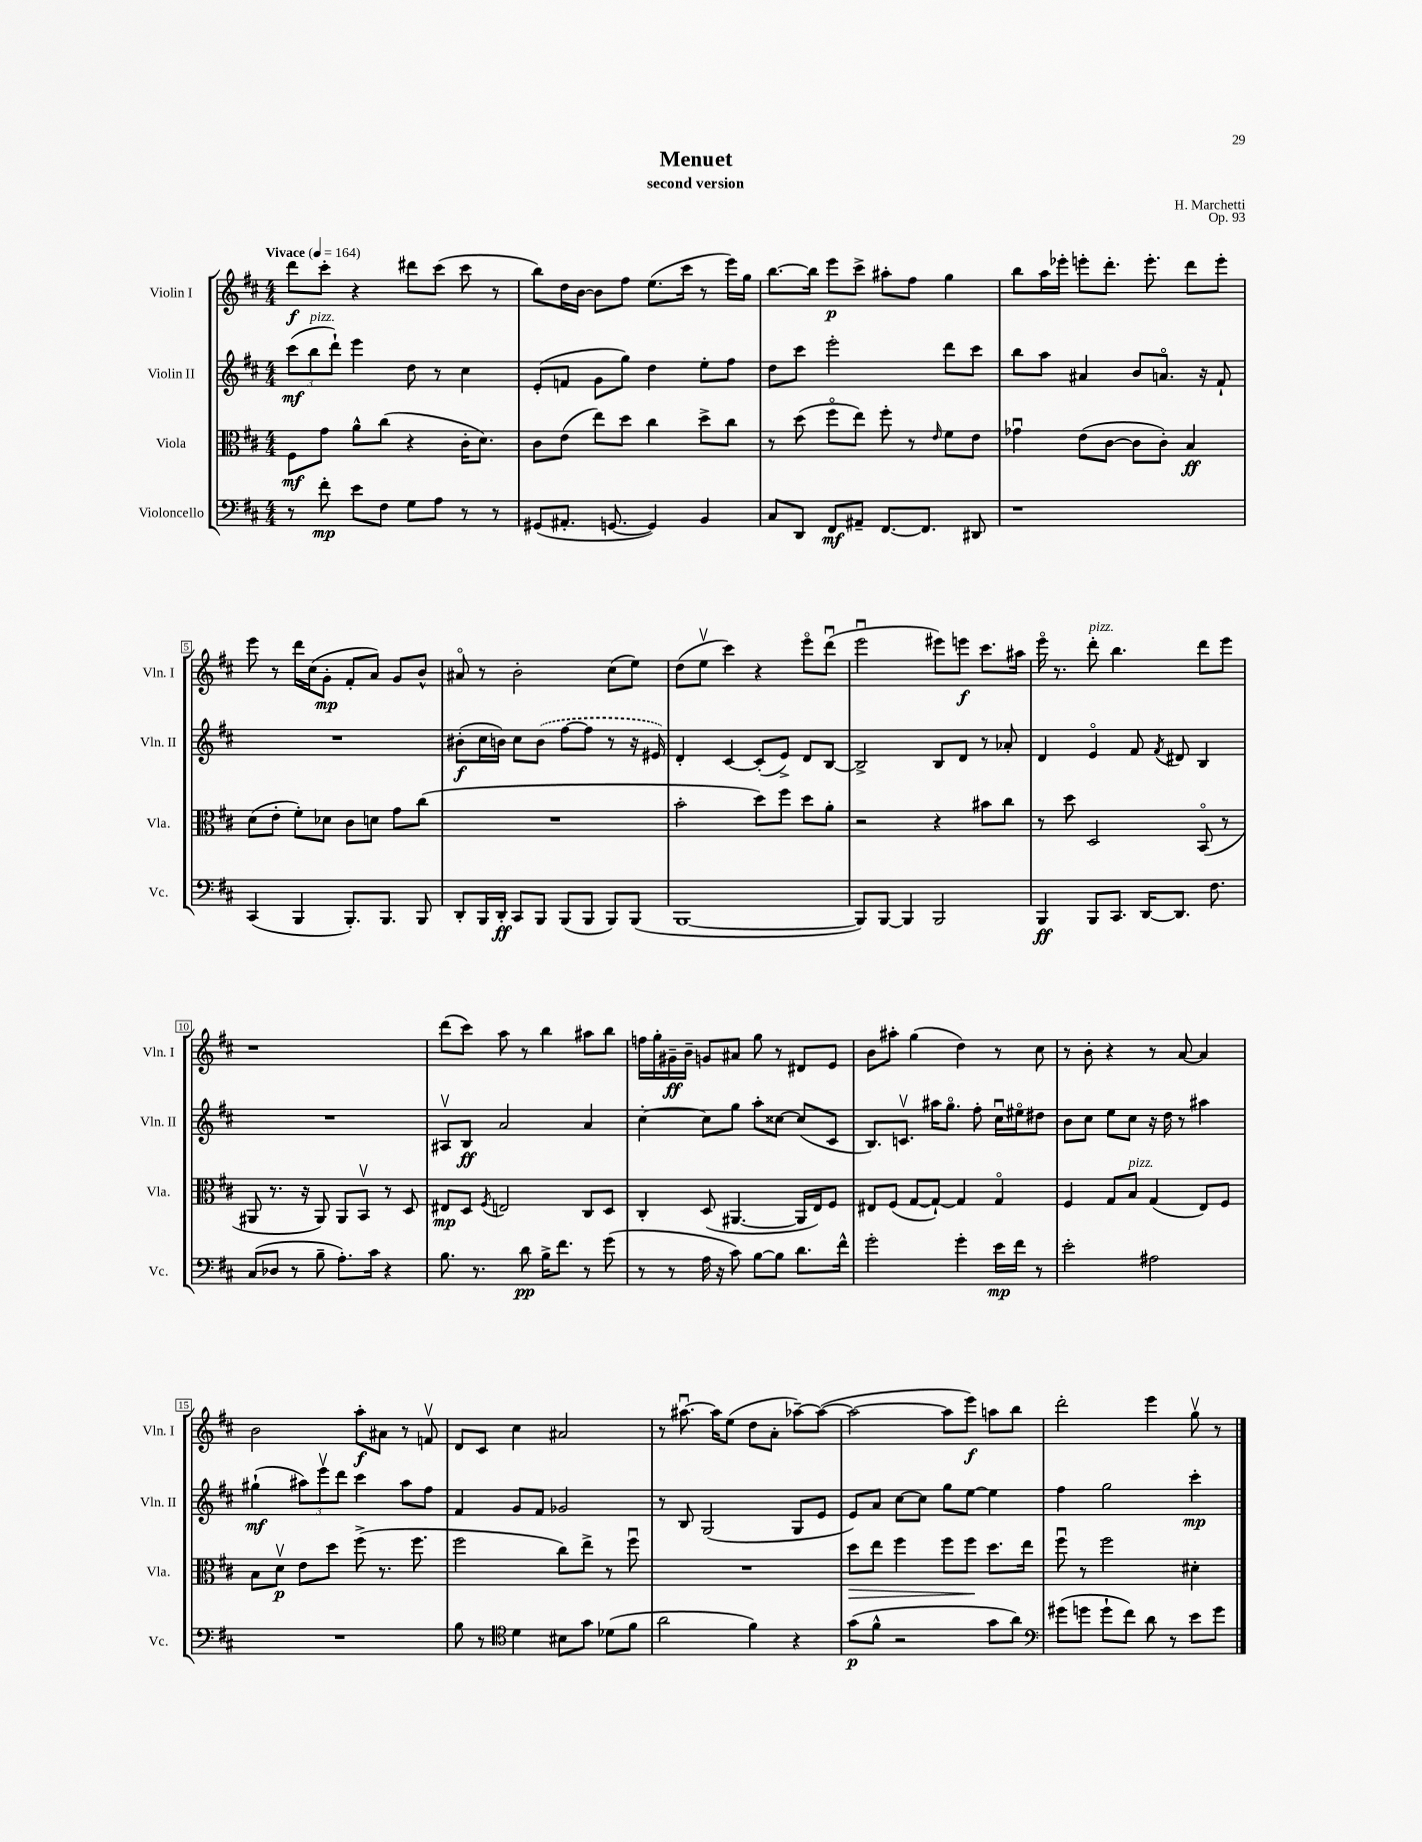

**kern	**dynam	**kern	**dynam	**kern	**dynam	**kern	**dynam
*part4	*part4	*part3	*part3	*part2	*part2	*part1	*part1
*staff4	*staff4	*staff3	*staff3	*staff2	*staff2	*staff1	*staff1
*I"Violoncello	*	*I"Viola	*	*I"Violin II	*	*I"Violin I	*
*I'Vc.	*	*I'Vla.	*	*I'Vln. II	*	*I'Vln. I	*
*clefF4	*	*clefC3	*	*clefG2	*	*clefG2	*
*k[f#c#]	*	*k[f#c#]	*	*k[f#c#]	*	*k[f#c#]	*
*M4/4	*	*M4/4	*	*M4/4	*	*M4/4	*
*MM164	*	*MM164	*	*MM164	*	*MM164	*
=1	=1	=1	=1	=1	=1	=1	=1
!	!	!	!	!	!	!LO:TX:a:B:t=Vivace	!
8r	.	8F#\L	mf	(12ccc#\L	mf	8ddd\L	f
!	!	!	!	!LO:TX:a:i:t=pizz.	!	!	!
.	.	.	.	12bb\	.	.	.
8f#'\	mp	8g\J	.	.	.	8ccc#'\J	.
.	.	.	.	12ddd`\J)	.	.	.
8e\L	.	8a^^\L	.	4eee\	.	4r	.
8F#\J	.	(8cc#\J	.	.	.	.	.
8G\L	.	4r	.	8dd\	.	8ddd#X\L	.
8A\J	.	.	.	8r	.	(8ccc#\J	.
8r	.	16c#'\KL	.	4cc#\	.	8ccc#\	.
.	.	8.d\J)	.	.	.	.	.
8r	.	.	.	.	.	8r	.
=2	=2	=2	=2	=2	=2	=2	=2
(8GG#X/L	.	8c#\L	.	(8e'/L	.	8bb\L)	.
8.AA#X'/J	.	(8e\J	.	8fn/J	.	16dd\L	.
.	.	.	.	.	.	[16b\JJ	.
.	.	8ee\L)	.	8g\L	.	8b\L]	.
[8.GGn/	.	.	.	.	.	.	.
.	.	8dd\J	.	8gg\J)	.	8ff#\J	.
4GG/])	.	4cc#\	.	4dd\	.	(8.ee\L	.
.	.	.	.	.	.	16ccc#\Jk	.
4BB/	.	8dd^\L	.	8ee'\L	.	8r	.
.	.	8cc#\J	.	8ff#\J	.	16eee\LL)	.
.	.	.	.	.	.	16gg\JJ	.
=3	=3	=3	=3	=3	=3	=3	=3
8C#/L	.	8r	.	8dd\L	.	[8.bb\L	.
8DD/J	.	(8dd\	.	8ccc#\J	.	.	.
.	.	.	.	.	.	16bb\Jk]	.
8FF#/L	mf	8ff#\L	.	2eee'\	.	8eee\L	p
8AA#X~/J	.	8ee\J)	.	.	.	8ccc#^\J	.
[8.FF#/L	.	8ff#'\	.	.	.	8aa#X'\L	.
.	.	8r	.	.	.	8ff#\J	.
8.FF#/J]	.	.	.	.	.	.	.
.	.	16qqe/	.	.	.	.	.
.	.	8f#\L	.	8ddd\L	.	4gg\	.
8DD#X/	.	8e\J	.	8ccc#\J	.	.	.
=4	=4	=4	=4	=4	=4	=4	=4
1r	.	4g-Xu\	.	8bb\L	.	8bb\L	.
.	.	.	.	8aa\J	.	16aa\L	.
.	.	.	.	.	.	16eee-X'\JJ	.
.	.	(8e\L	.	4a#X/	.	8eeen'\L	.
.	.	[8c#\J	.	.	.	8.ddd'\J	.
.	.	8c#\L]	.	8b/L	.	.	.
.	.	.	.	.	.	8.eee'\	.
.	.	8c#'\J)	.	8.an/J	.	.	.
.	.	4B/	ff	.	.	8ddd\L	.
.	.	.	.	16r	.	.	.
.	.	.	.	8f#`/	.	8eee'\J	.
!!LO:LB:g=z
=5	=5	=5	=5	=5	=5	=5	=5
(4CC#/	.	(8d\L	.	1r	.	8eee\	.
.	.	8e'\J	.	.	.	8r	.
4BBB/	.	8f#'\L)	.	.	.	16ddd\LL	.
.	.	.	.	.	.	(16cc#\J	.
.	.	8d-X\J	.	.	.	8g'\J	mp
8.BBB'/L)	.	8c#\L	.	.	.	8f#'/L	.
.	.	8dn\J	.	.	.	8a/J)	.
8.BBB/J	.	.	.	.	.	.	.
.	.	8g\L	.	.	.	8g/L	.
8BBB/	.	(8cc#\J	.	.	.	8b^^/J	.
=6	=6	=6	=6	=6	=6	=6	=6
8DD'/L	.	1r	.	(8b#X'\L	f	8a#X/	.
16BBB/L	.	.	.	16cc#\L	.	8r	.
16DD'/JJ	ff	.	.	16bn\JJ)	.	.	.
8CC#/L	.	.	.	8cc#\L	.	2b'\	.
8BBB/J	.	.	.	(8b\J	.	.	.
(8BBB/L	.	.	.	[8ff#\L	.	.	.
8BBB/J	.	.	.	8ff#\J]	.	.	.
8BBB/L)	.	.	.	8r	.	(8cc#\L	.
(8BBB/J	.	.	.	16r	.	8ee\J)	.
.	.	.	.	16e#X/)	.	.	.
=7	=7	=7	=7	=7	=7	=7	=7
[1BBB	.	2b'\	.	4d'/	.	(8dd\L	.
.	.	.	.	.	.	8eev\J	.
.	.	.	.	[4c#/	.	4ccc#\)	.
.	.	8dd\L)	.	(8c#'/L]	.	4r	.
.	.	8ff#\J	.	8e^/J)	.	.	.
.	.	8dd\L	.	8d/L	.	8eee\L	.
.	.	8a'\J	.	[8B/J	.	(8dddu\J	.
=8	=8	=8	=8	=8	=8	=8	=8
8BBB/L])	.	2r	.	2B^/]	.	2eeeu\	.
[8BBB/J	.	.	.	.	.	.	.
4BBB/]	.	.	.	.	.	.	.
2BBB/	.	4r	.	8B/L	.	8eee#X\L)	.
.	.	.	.	8d/J	.	8eeen\J	f
.	.	8b#X\L	.	8r	.	8.ccc#\L	.
.	.	8cc#\J	.	8a-X'/	.	.	.
.	.	.	.	.	.	16aa#X\Jk	.
=9	=9	=9	=9	=9	=9	=9	=9
4BBB/	ff	8r	.	4d/	.	16eee\	.
.	.	.	.	.	.	8.r	.
.	.	8dd\	.	.	.	.	.
!	!	!	!	!	!	!LO:TX:a:i:t=pizz.	!
8BBB/L	.	2D/	.	4e/	.	8ddd'\	.
8.CC#/J	.	.	.	.	.	4.bb\	.
.	.	.	.	8f#/	.	.	.
[16DD/KL	.	.	.	.	.	.	.
.	.	.	.	8qf#/	.	.	.
8.DD/J]	.	.	.	8d#X/	.	.	.
.	.	(8BB/	.	4B/	.	8ddd\L	.
8.F#\	.	.	.	.	.	.	.
.	.	8r	.	.	.	8eee\J	.
!!LO:LB:g=z
=10	=10	=10	=10	=10	=10	=10	=10
(8C#/L	.	8AA#X/	.	1r	.	1r	.
8D-X/J	.	8.r	.	.	.	.	.
8r	.	.	.	.	.	.	.
.	.	16r	.	.	.	.	.
8B~\	.	8AA#/)	.	.	.	.	.
8.A'\L)	.	8AA#/L	.	.	.	.	.
.	.	8BBv/J	.	.	.	.	.
16c#\Jk	.	.	.	.	.	.	.
4r	.	8r	.	.	.	.	.
.	.	8D/	.	.	.	.	.
=11	=11	=11	=11	=11	=11	=11	=11
8.B\	.	8E#X/L	mp	8A#Xv/L	.	(8ddd\L	.
.	.	8D/J	.	8B/J	ff	8ccc#\J)	.
8.r	.	.	.	.	.	.	.
.	.	8qF#/	.	.	.	.	.
.	.	2En/	.	2a/	.	8aa\	.
8d\	pp	.	.	.	.	8r	.
16B^\KL	.	.	.	.	.	4bb\	.
8.f#\J	.	.	.	.	.	.	.
8r	.	8C#/L	.	4a/	.	8aa#X\L	.
(8g\	.	8D/J	.	.	.	8bb\J	.
=12	=12	=12	=12	=12	=12	=12	=12
8r	.	4C#'/	.	[4cc#'\	.	16ffn\LL	.
.	.	.	.	.	.	16gg'\	.
8r	.	.	.	.	.	16g#X~\	ff
.	.	.	.	.	.	16b~\JJ	.
16A\	.	(8D/	.	8cc#\L]	.	8gn/L	.
16r	.	.	.	.	.	.	.
8c#\)	.	[4.AA#X/	.	8gg\J	.	8a#X/J	.
[8B\L	.	.	.	8aa'\L	.	8gg\	.
8B\J]	.	.	.	[8cc##X\J	.	8r	.
8.d\L	.	16AA#/LL]	.	(8cc##/L]	.	8d#X/L	.
.	.	16E/J)	.	.	.	.	.
.	.	8F#/J	.	8c#/J	.	8e/J	.
16f#^^\Jk	.	.	.	.	.	.	.
=13	=13	=13	=13	=13	=13	=13	=13
2g'\	.	8E#X/L	.	8.B/L)	.	8b\L	.
.	.	(8F#/J	.	.	.	8aa#X'\J	.
.	.	.	.	8.cnv/J	.	.	.
.	.	[8G/L	.	.	.	(4gg\	.
.	.	8G`/J_)	.	16aa#X\KL	.	.	.
.	.	.	.	8.gg\J	.	.	.
4g'\	.	4G/]	.	.	.	4dd\)	.
.	.	.	.	8ff#'\	.	.	.
16e\LL	mp	4G/	.	16cc#u\LL	.	8r	.
16f#\JJ	.	.	.	16ee#X\J	.	.	.
8r	.	.	.	8dd#X\J	.	8cc#\	.
=14	=14	=14	=14	=14	=14	=14	=14
2e'\	.	4F#/	.	8b\L	.	8r	.
.	.	.	.	8cc#\J	.	8b'\	.
.	.	8G/L	.	8ee\L	.	4r	.
!	!	!LO:TX:a:i:t=pizz.	!	!	!	!	!
.	.	8B/J	.	8cc#\J	.	.	.
2A#X\	.	(4G/	.	16r	.	8r	.
.	.	.	.	16dd\	.	.	.
.	.	.	.	8r	.	[8a/	.
.	.	8E/L)	.	4aa#X\	.	4a/]	.
.	.	8F#/J	.	.	.	.	.
!!LO:LB:g=z
=15	=15	=15	=15	=15	=15	=15	=15
1r	.	8B\L	.	(4gg#X`\	mf	2b\	.
.	.	8dv\J	p	.	.	.	.
.	.	8e\L	.	12aa#X\L)	.	.	.
.	.	.	.	12eeev\	.	.	.
.	.	8dd\J	.	.	.	.	.
.	.	.	.	12ddd\J	.	.	.
.	.	(8ff#^\	.	4ccc#\	.	8aa'\L	f
.	.	8.r	.	.	.	8a#X\J	.
.	.	.	.	8aa#\L	.	8r	.
.	.	8.ff#\	.	.	.	.	.
.	.	.	.	8ff#\J	.	8fnv/	.
=16	=16	=16	=16	=16	=16	=16	=16
8B\	.	2ff#\	.	4f#/	.	8d/L	.
8r	.	.	.	.	.	8c#/J	.
*clefC4	*	*	*	*	*	*	*
4d\	.	.	.	8g/L	.	4cc#\	.
.	.	.	.	8f#/J	.	.	.
8B#X\L	.	8cc#\L)	.	2g-X/	.	2a#X/	.
8g\J	.	8ee^\J	.	.	.	.	.
(8d-X\L	.	8r	.	.	.	.	.
8f#\J	.	8ff#u\	.	.	.	.	.
=17	=17	=17	=17	=17	=17	=17	=17
2a\	.	1r	.	8r	.	8r	.
.	.	.	.	8B/	.	[8.aa#Xu\	.
.	.	.	.	(2G/	.	.	.
.	.	.	.	.	.	16aa#\KL]	.
.	.	.	.	.	.	(8ee\J	.
4f#\)	.	.	.	.	.	8dd\L	.
.	.	.	.	.	.	8a'\J	.
4r	.	.	.	8G/L	.	[8aa-X~\L)	.
.	.	.	.	8e/J	.	(8aa-\J_	.
=18	=18	=18	=18	=18	=18	=18	=18
!	!	!	!LO:HP:b	!	!	!	!
(8g\L	p	8dd\L	>	8e/L)	.	2aa-\_	.
8f#^^\J	.	8ee\J	.	8a/J	.	.	.
2r	.	4ff#\	.	[8cc#\L	.	.	.
.	.	.	.	8cc#\J]	.	.	.
.	.	8ff#\L	.	8gg\L	.	8aa-\L]	.
.	.	8ff#\J	.	[8ee\J	.	8eee\J)	f
8g\L	.	8.dd\L	]	4ee\]	.	8aan\L	.
8a\J)	.	.	.	.	.	8bb\J	.
.	.	16ee\Jk	.	.	.	.	.
=19	=19	=19	=19	=19	=19	=19	=19
*clefF4	*	*	*	*	*	*	*
(8g#X\L	.	8ff#u\	.	4ff#\	.	2ddd'\	.
8gn\J	.	8r	.	.	.	.	.
8g`\L	.	2ff#\	.	2gg\	.	.	.
8f#\J)	.	.	.	.	.	.	.
8d\	.	.	.	.	.	4eee\	.
8r	.	.	.	.	.	.	.
8e\L	.	4d#X'\	.	4ccc#'\	mp	8ggv\	.
8g\J	.	.	.	.	.	8r	.
==	==	==	==	==	==	==	==
*-	*-	*-	*-	*-	*-	*-	*-
